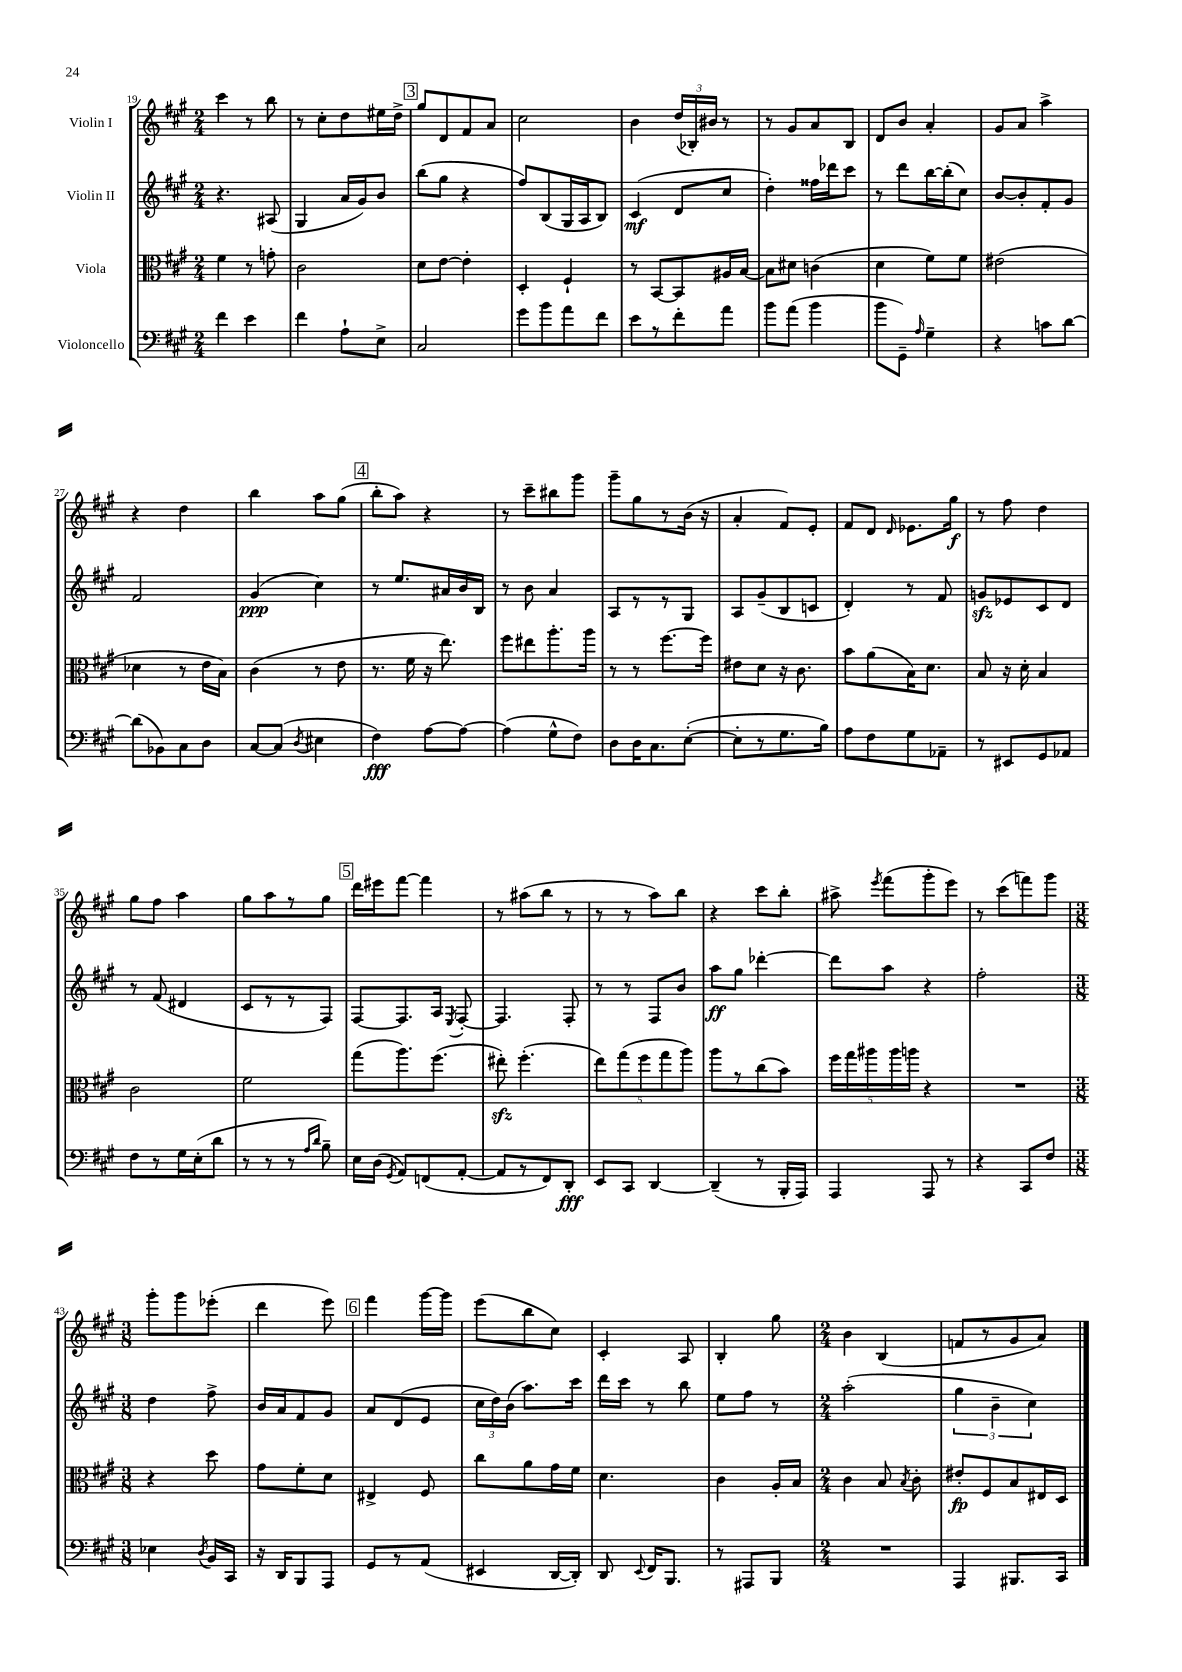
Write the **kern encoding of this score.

**kern	**dynam	**kern	**dynam	**kern	**dynam	**kern	**dynam
*part4	*part4	*part3	*part3	*part2	*part2	*part1	*part1
*staff4	*staff4	*staff3	*staff3	*staff2	*staff2	*staff1	*staff1
*I"Violoncello	*	*I"Viola	*	*I"Violin II	*	*I"Violin I	*
*clefF4	*	*clefC3	*	*clefG2	*	*clefG2	*
*k[f#c#g#]	*	*k[f#c#g#]	*	*k[f#c#g#]	*	*k[f#c#g#]	*
*M2/4	*	*M2/4	*	*M2/4	*	*M2/4	*
=19	=19	=19	=19	=19	=19	=19	=19
4f#\	.	4f#\	.	4.r	.	4ccc#\	.
4e\	.	8r	.	.	.	8r	.
.	.	8gn'\	.	(8A#X/	.	8bb\	.
=20	=20	=20	=20	=20	=20	=20	=20
4f#\	.	2c#\	.	4G#/	.	8r	.
.	.	.	.	.	.	8cc#'\L	.
8A`\L	.	.	.	16a/LL	.	8dd\	.
.	.	.	.	16g#/J)	.	.	.
8E^\J	.	.	.	8b/J	.	16ee#X\L	.
.	.	.	.	.	.	16dd^\JJ	.
!!LO:REH:place=s1:t=3
=21	=21	=21	=21	=21	=21	=21	=21
2C#/	.	8d\L	.	(8bb\L	.	8gg#/L	.
.	.	[8e\J	.	8gg#\J	.	8d/	.
.	.	4e'\]	.	4r	.	8f#/	.
.	.	.	.	.	.	8a/J	.
=22	=22	=22	=22	=22	=22	=22	=22
8g#\L	.	4D'/	.	8ff#/L)	.	2cc#\	.
8b\	.	.	.	(8B/	.	.	.
8a\	.	4F#`/	.	16G#/L	.	.	.
.	.	.	.	16A/J	.	.	.
8f#\J	.	.	.	8B/J)	.	.	.
=23	=23	=23	=23	=23	=23	=23	=23
8e\L	.	8r	.	(4c#/	mf	4b\	.
8r	.	[8BB/L	.	.	.	.	.
8f#'\	.	8BB/]	.	8d/L	.	(24dd/LL	.
.	.	.	.	.	.	24B-X'/)	.
.	.	.	.	.	.	24b#X/JJ	.
8a\J	.	16A#X/L	.	8cc#/J	.	8r	.
.	.	[16B/JJ	.	.	.	.	.
=24	=24	=24	=24	=24	=24	=24	=24
8b\L	.	8B\L]	.	4dd'\)	.	8r	.
(8a\J	.	8d#X\J	.	.	.	8g#/L	.
4b\	.	(4cn\	.	16ff##X\LL	.	8a/	.
.	.	.	.	16ddd-X\J	.	.	.
.	.	.	.	8ccc#\J	.	8B/J	.
=25	=25	=25	=25	=25	=25	=25	=25
8b\L	.	4d\	.	8r	.	8d/L	.
8GG#~\J)	.	.	.	8ddd\L	.	8b/J	.
16qqA/	.	.	.	.	.	.	.
4G#~\	.	8f#\L)	.	[16bb\L	.	4a'/	.
.	.	.	.	(16bb'\J]	.	.	.
.	.	8f#\J	.	8cc#\J)	.	.	.
=26	=26	=26	=26	=26	=26	=26	=26
4r	.	(2e#X\	.	[8b/L	.	8g#/L	.
.	.	.	.	8b'/]	.	8a/J	.
8cn\L	.	.	.	8f#'/	.	4aa^\	.
[8d\J	.	.	.	8g#/J	.	.	.
!!LO:LB:g=z
=27	=27	=27	=27	=27	=27	=27	=27
(8d\L]	.	4d-X\	.	2f#/	.	4r	.
8BB-X\)	.	.	.	.	.	.	.
8C#\	.	8r	.	.	.	4dd\	.
8D\J	.	16e\LL	.	.	.	.	.
.	.	16B\JJ)	.	.	.	.	.
=28	=28	=28	=28	=28	=28	=28	=28
[8C#/L	.	(4c#\	.	(4g#/	ppp	4bb\	.
(8C#/J]	.	.	.	.	.	.	.
8qD/	.	.	.	.	.	.	.
4E#X\	.	8r	.	4cc#\)	.	8aa\L	.
.	.	8e\	.	.	.	(8gg#\J	.
!!LO:REH:place=s1:t=4
=29	=29	=29	=29	=29	=29	=29	=29
4F#\)	fff	8.r	.	8r	.	8bb'\L	.
.	.	.	.	8.ee/L	.	8aa\J)	.
.	.	16f#\	.	.	.	.	.
[8A\L	.	16r	.	.	.	4r	.
.	.	8.ee\)	.	16a#X/L	.	.	.
8A\J_	.	.	.	16b/	.	.	.
.	.	.	.	16B/JJ	.	.	.
=30	=30	=30	=30	=30	=30	=30	=30
(4A\]	.	8ff#\L	.	8r	.	8r	.
.	.	8ee#X\	.	8b\	.	8ccc#~\L	.
8G#^^\L	.	8.aa'\	.	4a/	.	8bb#X\	.
8F#\J)	.	.	.	.	.	8ggg#\J	.
.	.	16aa\Jk	.	.	.	.	.
=31	=31	=31	=31	=31	=31	=31	=31
8D\L	.	8r	.	8A/L	.	8ggg#~\L	.
16D\K	.	8r	.	8r	.	8gg#\	.
8.C#\	.	.	.	.	.	.	.
.	.	[8.ff#\L	.	8r	.	8r	.
([8E'\J	.	.	.	8G#/J	.	(16b\Jk	.
.	.	16ff#\Jk]	.	.	.	16r	.
=32	=32	=32	=32	=32	=32	=32	=32
8E'\L]	.	8e#X\L	.	8A/L	.	4a'/	.
8r	.	8d\J	.	(8g#~/	.	.	.
8.G#\	.	16r	.	8B/	.	8f#/L)	.
.	.	8.c#\	.	.	.	.	.
.	.	.	.	8cn/J	.	8e'/J	.
16B\Jk)	.	.	.	.	.	.	.
=33	=33	=33	=33	=33	=33	=33	=33
8A\L	.	8b\L	.	4d'/)	.	8f#/L	.
8F#\	.	(8a\	.	.	.	8d/J	.
.	.	.	.	.	.	16qqd/	.
8G#\	.	16B\K)	.	8r	.	8.e-X\L	.
.	.	8.d\J	.	.	.	.	.
8AA-X~\J	.	.	.	8f#/	.	.	.
.	.	.	.	.	.	16gg#\Jk	f
=34	=34	=34	=34	=34	=34	=34	=34
8r	.	8B/	.	8gnzz/L	.	8r	.
8EE#X/L	.	16r	.	8e-X/	.	8ff#\	.
.	.	16d'\	.	.	.	.	.
8GG#/	.	4B/	.	8c#/	.	4dd\	.
8AA-X/J	.	.	.	8d/J	.	.	.
!!LO:LB:g=z
=35	=35	=35	=35	=35	=35	=35	=35
8F#\L	.	2c#\	.	8r	.	8gg#\L	.
8r	.	.	.	(8f#/	.	8ff#\J	.
16G#\L	.	.	.	4d#X/	.	4aa\	.
(16E'\J	.	.	.	.	.	.	.
8d\J	.	.	.	.	.	.	.
=36	=36	=36	=36	=36	=36	=36	=36
8r	.	2f#\	.	8c#/L	.	8gg#\L	.
8r	.	.	.	8r	.	8aa\	.
8r	.	.	.	8r	.	8r	.
16qqA/LL	.	.	.	.	.	.	.
16qqd/JJ	.	.	.	.	.	.	.
8B~\)	.	.	.	8F#/J)	.	8gg#\J	.
!!LO:REH:place=s1:t=5
=37	=37	=37	=37	=37	=37	=37	=37
16E\LL	.	(8gg#\L	.	[8F#/L	.	16ddd\LL	.
(16D\JJ	.	.	.	.	.	16eee#X\J	.
8qGG#/	.	.	.	.	.	.	.
8AA/L)	.	8.aa\)	.	8.F#/]	.	[8fff#\J	.
(8FFn/	.	.	.	.	.	4fff#\]	.
.	.	(8.ff#\J	.	16A/Jk	.	.	.
.	.	.	.	8qE/	.	.	.
[8AA'/J	.	.	.	[8F#'/	.	.	.
=38	=38	=38	=38	=38	=38	=38	=38
8AA/L]	.	8ee#Xzz'\)	.	4.F#/]	.	8r	.
8r	.	(4.ff#'\	.	.	.	(8aa#X\L	.
8FF#/)	.	.	.	.	.	8bb\J	.
8DD'/J	fff	.	.	8F#'/	.	8r	.
=39	=39	=39	=39	=39	=39	=39	=39
8EE/L	.	10ee\L)	.	8r	.	8r	.
.	.	(10gg#\	.	.	.	.	.
8CC#/J	.	.	.	8r	.	8r	.
.	.	10ff#\	.	.	.	.	.
[4DD/	.	.	.	8F#/L	.	8aa\L)	.
.	.	10gg#\	.	.	.	.	.
.	.	.	.	8b/J	.	8bb\J	.
.	.	10aa\J)	.	.	.	.	.
=40	=40	=40	=40	=40	=40	=40	=40
(4DD~/]	.	8aa\L	.	8aa\L	ff	4r	.
.	.	8r	.	8gg#\J	.	.	.
8r	.	(8cc#\	.	[4ddd-X'\	.	8ccc#\L	.
16BBB'/LL	.	8b\J)	.	.	.	8bb'\J	.
16AAA/JJ)	.	.	.	.	.	.	.
=41	=41	=41	=41	=41	=41	=41	=41
4AAA/	.	20ff#\LL	.	8ddd-\L]	.	8aa#X^\	.
.	.	20gg#\	.	.	.	.	.
.	.	20aa#X\	.	.	.	.	.
.	.	.	.	.	.	8qeee/	.
.	.	.	.	8aa\J	.	(8fff#\L	.
.	.	20aa#\	.	.	.	.	.
.	.	20aan\JJ	.	.	.	.	.
8AAA/	.	4r	.	4r	.	8ggg#'\	.
8r	.	.	.	.	.	8eee\J)	.
=42	=42	=42	=42	=42	=42	=42	=42
4r	.	2r	.	2ff#'\	.	8r	.
.	.	.	.	.	.	(8ccc#\L	.
8CC#/L	.	.	.	.	.	8fffn\)	.
8F#/J	.	.	.	.	.	8ggg#\J	.
!!LO:LB:g=z
=43	=43	=43	=43	=43	=43	=43	=43
*M3/8	*	*M3/8	*	*M3/8	*	*M3/8	*
4E-X\	.	4r	.	4dd\	.	8ggg#'\L	.
.	.	.	.	.	.	8ggg#\	.
8qD/	.	.	.	.	.	.	.
16BB/LL	.	8dd\	.	8ff#^\	.	(8eee-X'\J	.
16CC#/JJ	.	.	.	.	.	.	.
=44	=44	=44	=44	=44	=44	=44	=44
16r	.	8g#\L	.	16b/LL	.	4ddd\	.
16DD/KL	.	.	.	16a/J	.	.	.
8BBB/	.	8f#'\	.	8f#/	.	.	.
8AAA/J	.	8d\J	.	8g#/J	.	8eee\)	.
!!LO:REH:place=s1:t=6
=45	=45	=45	=45	=45	=45	=45	=45
8GG#/L	.	4E#X^/	.	8a/L	.	4fff#\	.
8r	.	.	.	(8d/	.	.	.
(8AA/J	.	8F#/	.	8e/J	.	[16ggg#\LL	.
.	.	.	.	.	.	16ggg#\JJ]	.
=46	=46	=46	=46	=46	=46	=46	=46
4EE#X/	.	8cc#\L	.	24cc#\LL	.	(8eee\L	.
.	.	.	.	24dd\)	.	.	.
.	.	.	.	(24b\JJ	.	.	.
.	.	8a\	.	8.aa\L)	.	8bb\	.
[16DD/LL	.	16g#\L	.	.	.	8cc#\J)	.
16DD'/JJ])	.	16f#\JJ	.	16ccc#\Jk	.	.	.
=47	=47	=47	=47	=47	=47	=47	=47
8DD/	.	4.d\	.	16ddd\LL	.	4c#'/	.
.	.	.	.	16ccc#\JJ	.	.	.
8qqEE/	.	.	.	.	.	.	.
16FF#/KL	.	.	.	8r	.	.	.
8.BBB/J	.	.	.	.	.	.	.
.	.	.	.	8bb\	.	8A/	.
=48	=48	=48	=48	=48	=48	=48	=48
8r	.	4c#\	.	8ee\L	.	4B'/	.
8AAA#X/L	.	.	.	8ff#\J	.	.	.
8BBB/J	.	16A'/LL	.	8r	.	8gg#\	.
.	.	16B/JJ	.	.	.	.	.
=49	=49	=49	=49	=49	=49	=49	=49
*M2/4	*	*M2/4	*	*M2/4	*	*M2/4	*
2r	.	4c#\	.	(2aa'\	.	4b\	.
.	.	8B/	.	.	.	(4B/	.
.	.	8qB/	.	.	.	.	.
.	.	8c#'\	.	.	.	.	.
=50	=50	=50	=50	=50	=50	=50	=50
4AAA/	.	8e#X'/L	fp	6gg#\	.	8fn/L	.
.	.	8F#/	.	.	.	8r	.
.	.	.	.	6b~\	.	.	.
8.BBB#X/L	.	8B/	.	.	.	8g#/	.
.	.	.	.	6cc#\)	.	.	.
.	.	16E#X/L	.	.	.	8a/J)	.
16CC#/Jk	.	16D/JJ	.	.	.	.	.
==	==	==	==	==	==	==	==
*-	*-	*-	*-	*-	*-	*-	*-
